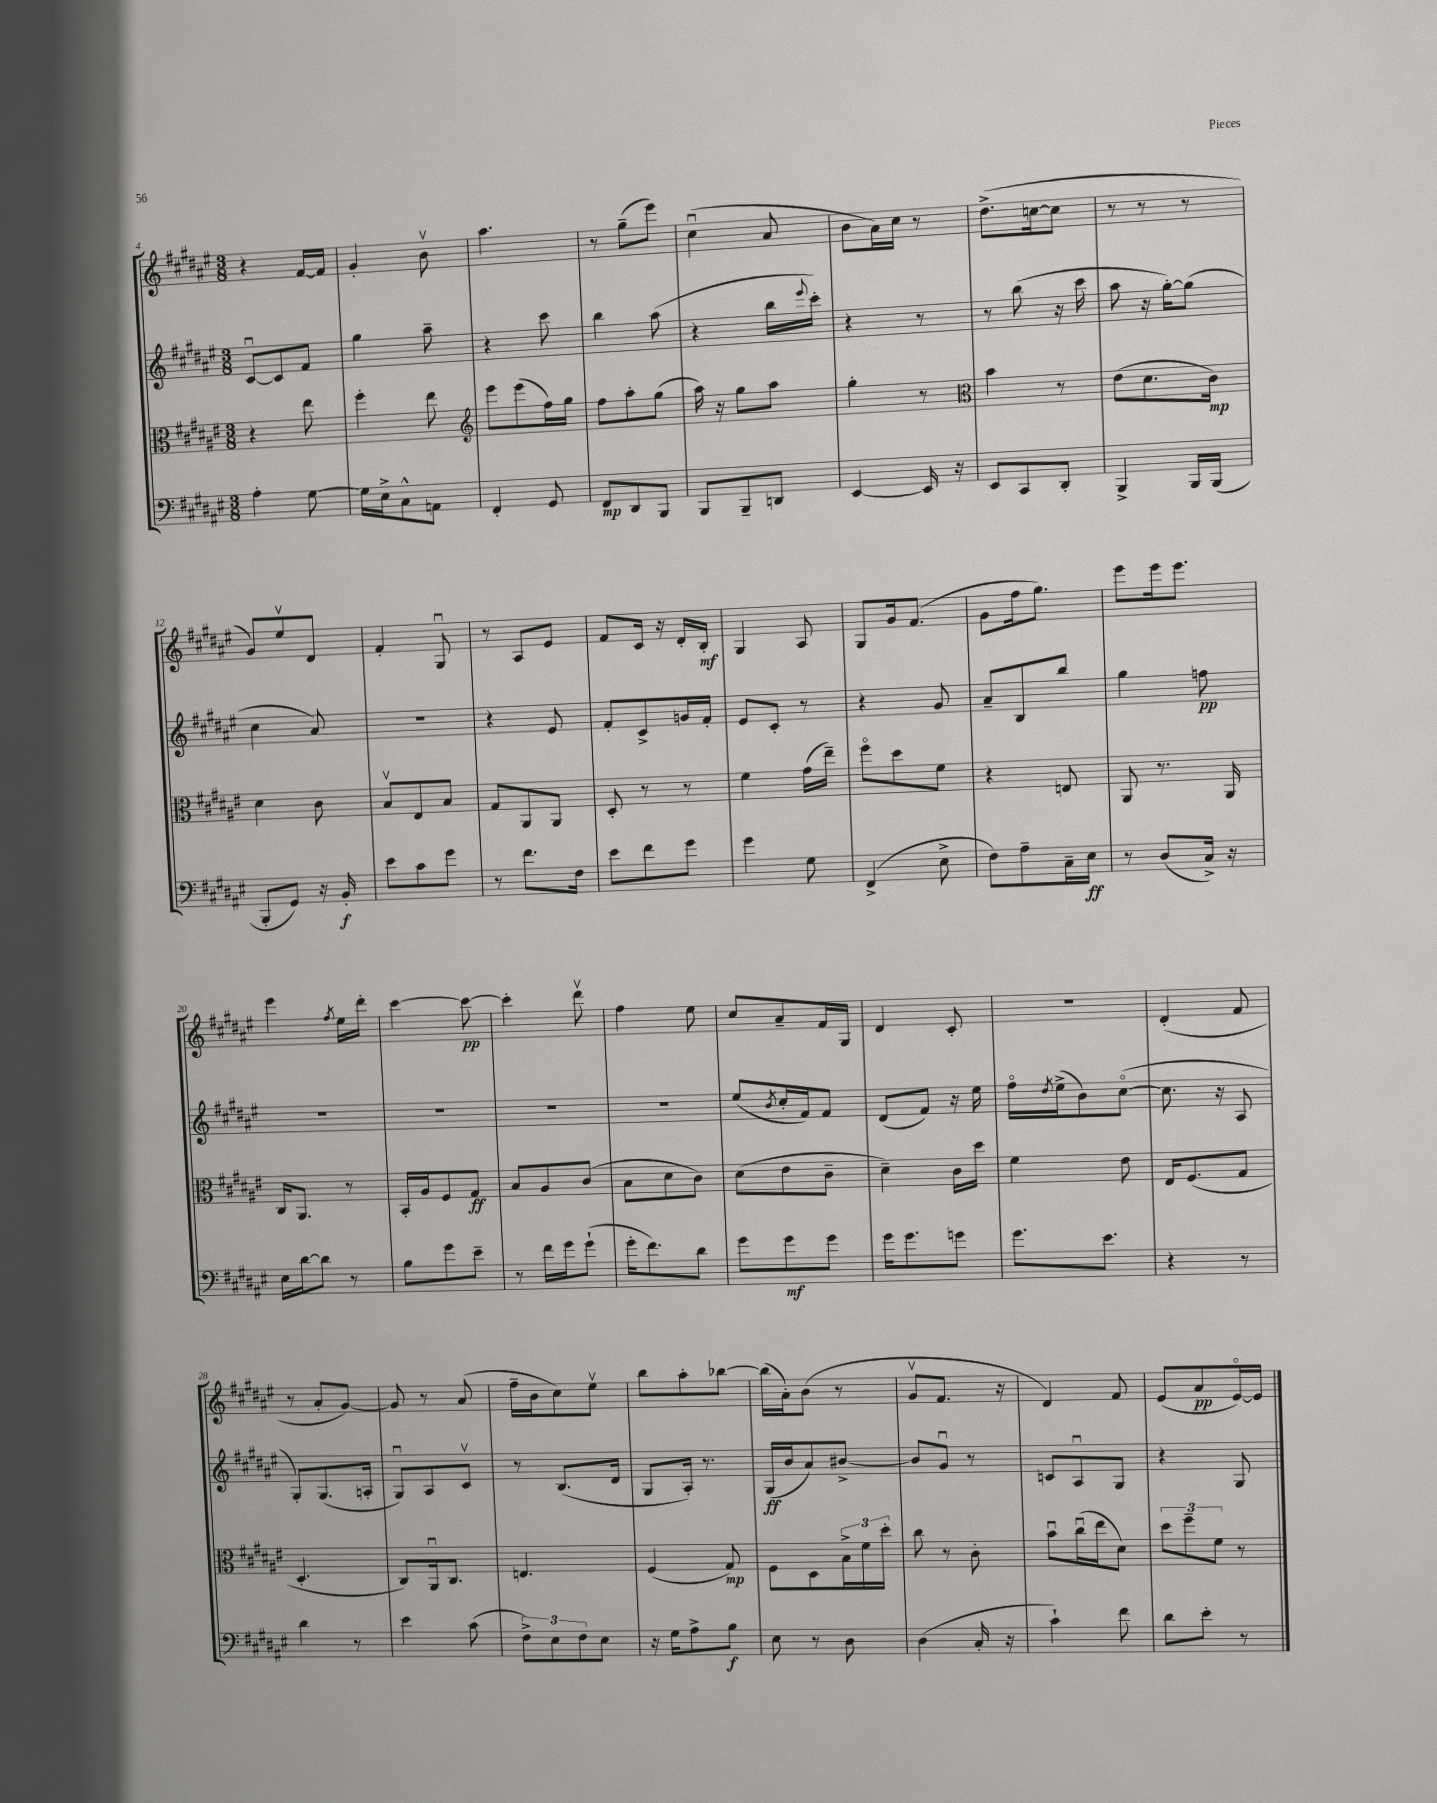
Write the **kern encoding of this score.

**kern	**kern	**kern	**kern
*staff4	*staff3	*staff2	*staff1
*clefF4	*clefC3	*clefG2	*clefG2
*k[f#c#g#d#a#e#]	*k[f#c#g#d#a#e#]	*k[f#c#g#d#a#e#]	*k[f#c#g#d#a#e#]
*M3/8	*M3/8	*M3/8	*M3/8
4A#'\	4r	[8c#u/L	4r
.	.	8c#/]	.
[8G#\	8ee#\	8f#/J	[16f#/LL
.	.	.	16f#/]JJ
=	=	=	=
16G#\]LL	4ff#'\	4gg#\	4g#'/
16E#^\J	.	.	.
8C#^^\	.	.	.
8AA\J	8ee#\	8aa#~\	8bv\
=	=	=	=
*	*clefG2	*	*
4FF#'/	8eee#\L	4r	4.aa#\
.	(8eee#\	.	.
8GG#/	16ff#\L)	8ccc#\	.
.	16gg#\JJ	.	.
=	=	=	=
8FF#/L	8ff#\L	4bb\	8r
8DD#/	8aa#'\	.	(8gg#~\L
8BBB/J	(8gg#\J	(8aa#\	8eee#\J)
=	=	=	=
8BBB/L	16aa#\)	4r	(4cc#u\
.	16r	.	.
8BBB~/	8gg#\L	.	.
8DD/J	8aa#\J	16bb\LL	8a#/
.	.	8qqeee#/	.
.	.	16ccc#'\JJ)	.
=	=	=	=
[4EE#/	4gg#'\	4r	8b\L
.	.	.	16a#\L)
.	.	.	16cc#\JJ
16EE#/]	8r	8r	8r
16r	.	.	.
=	=	=	=
*	*clefC3	*	*
8EE#/L	4b\	8r	(8.dd#^\L
8CC#/	.	(8bb\	.
.	.	.	[16cc\k
8DD#'/J	8r	16r	8cc\]J
.	.	16ccc#\	.
=	=	=	=
4BBB^/	(8e#\L	8aa#\	8r
.	8.d#\	16r	8r
.	.	[16gg#'\LK)	.
16BBB/LL	.	(8gg#\]J	8r
(16BBB/JJ	16c#\Jk)	.	.
=	=	=	=
8BBB'/L	4d#\	4cc#\	8g#/L)
8GG#/J)	.	.	8ee#v/
16r	8c#\	8a#/)	8d#/J
16BB'/	.	.	.
=	=	=	=
8e#\L	8Bv/L	4.r	4f#'/
8c#\	8E#/	.	.
8g#\J	8B/J	.	8G#u/
=	=	=	=
8r	8G#/L	4r	8r
8.f#\L	8AA#/	.	8A#/L
.	8AA#/J	8e#/	8e#/J
16F#\Jk	.	.	.
=	=	=	=
8e#\L	8D#'/	8f#'/L	8f#/L
8f#\	8r	8c#^/	16c#/Jk
.	.	.	16r
8g#\J	8r	16g/L	16d#'/LL
.	.	16f#'/JJ	16B'/JJ
=	=	=	=
4g#\	4f#\	8e#/L	4G#/
.	.	8c#'/J	.
8G#\	(16g#\LL	8r	8A#/
.	16ee#~\JJ)	.	.
=	=	=	=
(4FF#^/	8ff#o\L	4r	8G#/L
.	8dd#\	.	16g#/k
.	.	.	(8.f#/J
8E#^\	8f#\J	8g#/	.
=	=	=	=
8F#\L)	4r	8a#~/L	8g#\L
8A#~\	.	8B/	16ff#\k
.	.	.	8.gg#\J)
16C#~\L	8E/	8bb/J	.
16E#\JJ	.	.	.
=	=	=	=
8r	8AA#/	4gg#\	8eee#\L
(8D#/L	8.r	.	16eee#\k
.	.	.	8.eee#\J
16C#^/Jk)	.	8ff\	.
16r	16AA#/	.	.
=	=	=	=
16E#\LL	16C#/LK	4.r	4eee#\
[16d#\J	8.AA#/J	.	.
8d#\]J	.	.	.
.	.	.	8qff#/
8r	8r	.	16ee#\LL
.	.	.	16ddd#'\JJ
=	=	=	=
8B\L	16BB'/LL	4.r	[4ccc#\
.	16A#/J	.	.
8g#\	8F#/	.	.
8e#~\J	8G#/J	.	8ccc#\_
=	=	=	=
8r	8B/L	4.r	4ccc#'\]
16f#\LL	8A#/	.	.
16g#\J	.	.	.
(8g#`\J	(8c#/J	.	8ddd#v\
=	=	=	=
16g#'\LK	8B\L	4.r	4ff#\
8.f#\)	.	.	.
.	8d#\	.	.
8d#\J	8c#\J)	.	8ee#\
=	=	=	=
8g#\L	(8d#\L	(8ee#/L	8cc#/L
.	.	8qb/	.
8g#\	8e#\	16cc#'/L	8a#~/
.	.	16f#/J)	.
8g#\J	8c#~\J	8f#/J	16f#/L
.	.	.	16G#/JJ
=	=	=	=
16g#\LK	4d#~\)	(8d#/L	4d#/
8.g#\	.	.	.
.	.	8f#/J)	.
8g\J	16c#\LL	16r	8c#'/
.	16dd#\JJ	16ee#\	.
=	=	=	=
8.g#\L	4f#\	16ff#o\LL	4.r
.	.	8qdd#/	.
.	.	(16ee#^\J	.
.	.	8b\)	.
8.e#\J	.	.	.
.	8e#\	([8cc#o\J	.
=	=	=	=
4r	16E#/LK	8.cc#\]	(4d#'/
.	(8.F#/	.	.
.	.	16r	.
8r	8G#/J	8A#/	8f#/
=	=	=	=
4d#\	4.D#'/	8G#'/L)	8r
.	.	(8.G#/	8a#'/L
8r	.	.	[8g#/J)
.	.	16A'/Jk	.
=	=	=	=
4e#\	8C#/L)	8G#u/L)	8g#/]
.	16AA#u/k	8A#/	8r
.	8.C#/J	.	.
(8c#\	.	8c#v/J	(8a#/
=	=	=	=
12F#^\L)	4.E/	8r	16ff#~\LL
.	.	.	16b\J
12E#\	.	.	.
.	.	(8.B/L	8cc#\)
12F#\	.	.	.
8E#\J	.	.	8ee#v\J
.	.	16d#/Jk	.
=	=	=	=
16r	(4F#/	8G#/L	8bb\L
16G#\LK	.	.	.
8A#^\	.	16A#'/Jk)	8aa#'\
.	.	8.r	.
8B\J	8G#/)	.	[8bb-\J
=	=	=	=
8E#\	8F#\L	(16G#/LL	(16bb-\]LL
.	.	16b/J	16a#'\J)
8r	8D#\	8a#/)	(8b\J
8D#\	24B^\L	[8b#^/J	8r
.	24f#\	.	.
.	24dd#'\JJ	.	.
=	=	=	=
(4D#\	8cc#\	8b#/]L	8g#v/L
.	8r	8g#u/J	8.f#/J
16C#'/	8c#'\	8r	.
16r	.	.	16r
=	=	=	=
4c#`\)	8bu\L	8c/L	4d#/)
.	(16cc#u\L	8A#u/	.
.	16ee#\J	.	.
8f#\	8d#\J)	8G#/J	8f#/
=	=	=	=
8d#\L	12dd#\L	4r	(8e#/L
.	12ff#~\	.	.
8e#'\J	.	.	8a#/
.	12f#\J	.	.
8r	8r	8G#/	[16e#o/L)
.	.	.	16e#/]JJ
==	==	==	==
*-	*-	*-	*-
